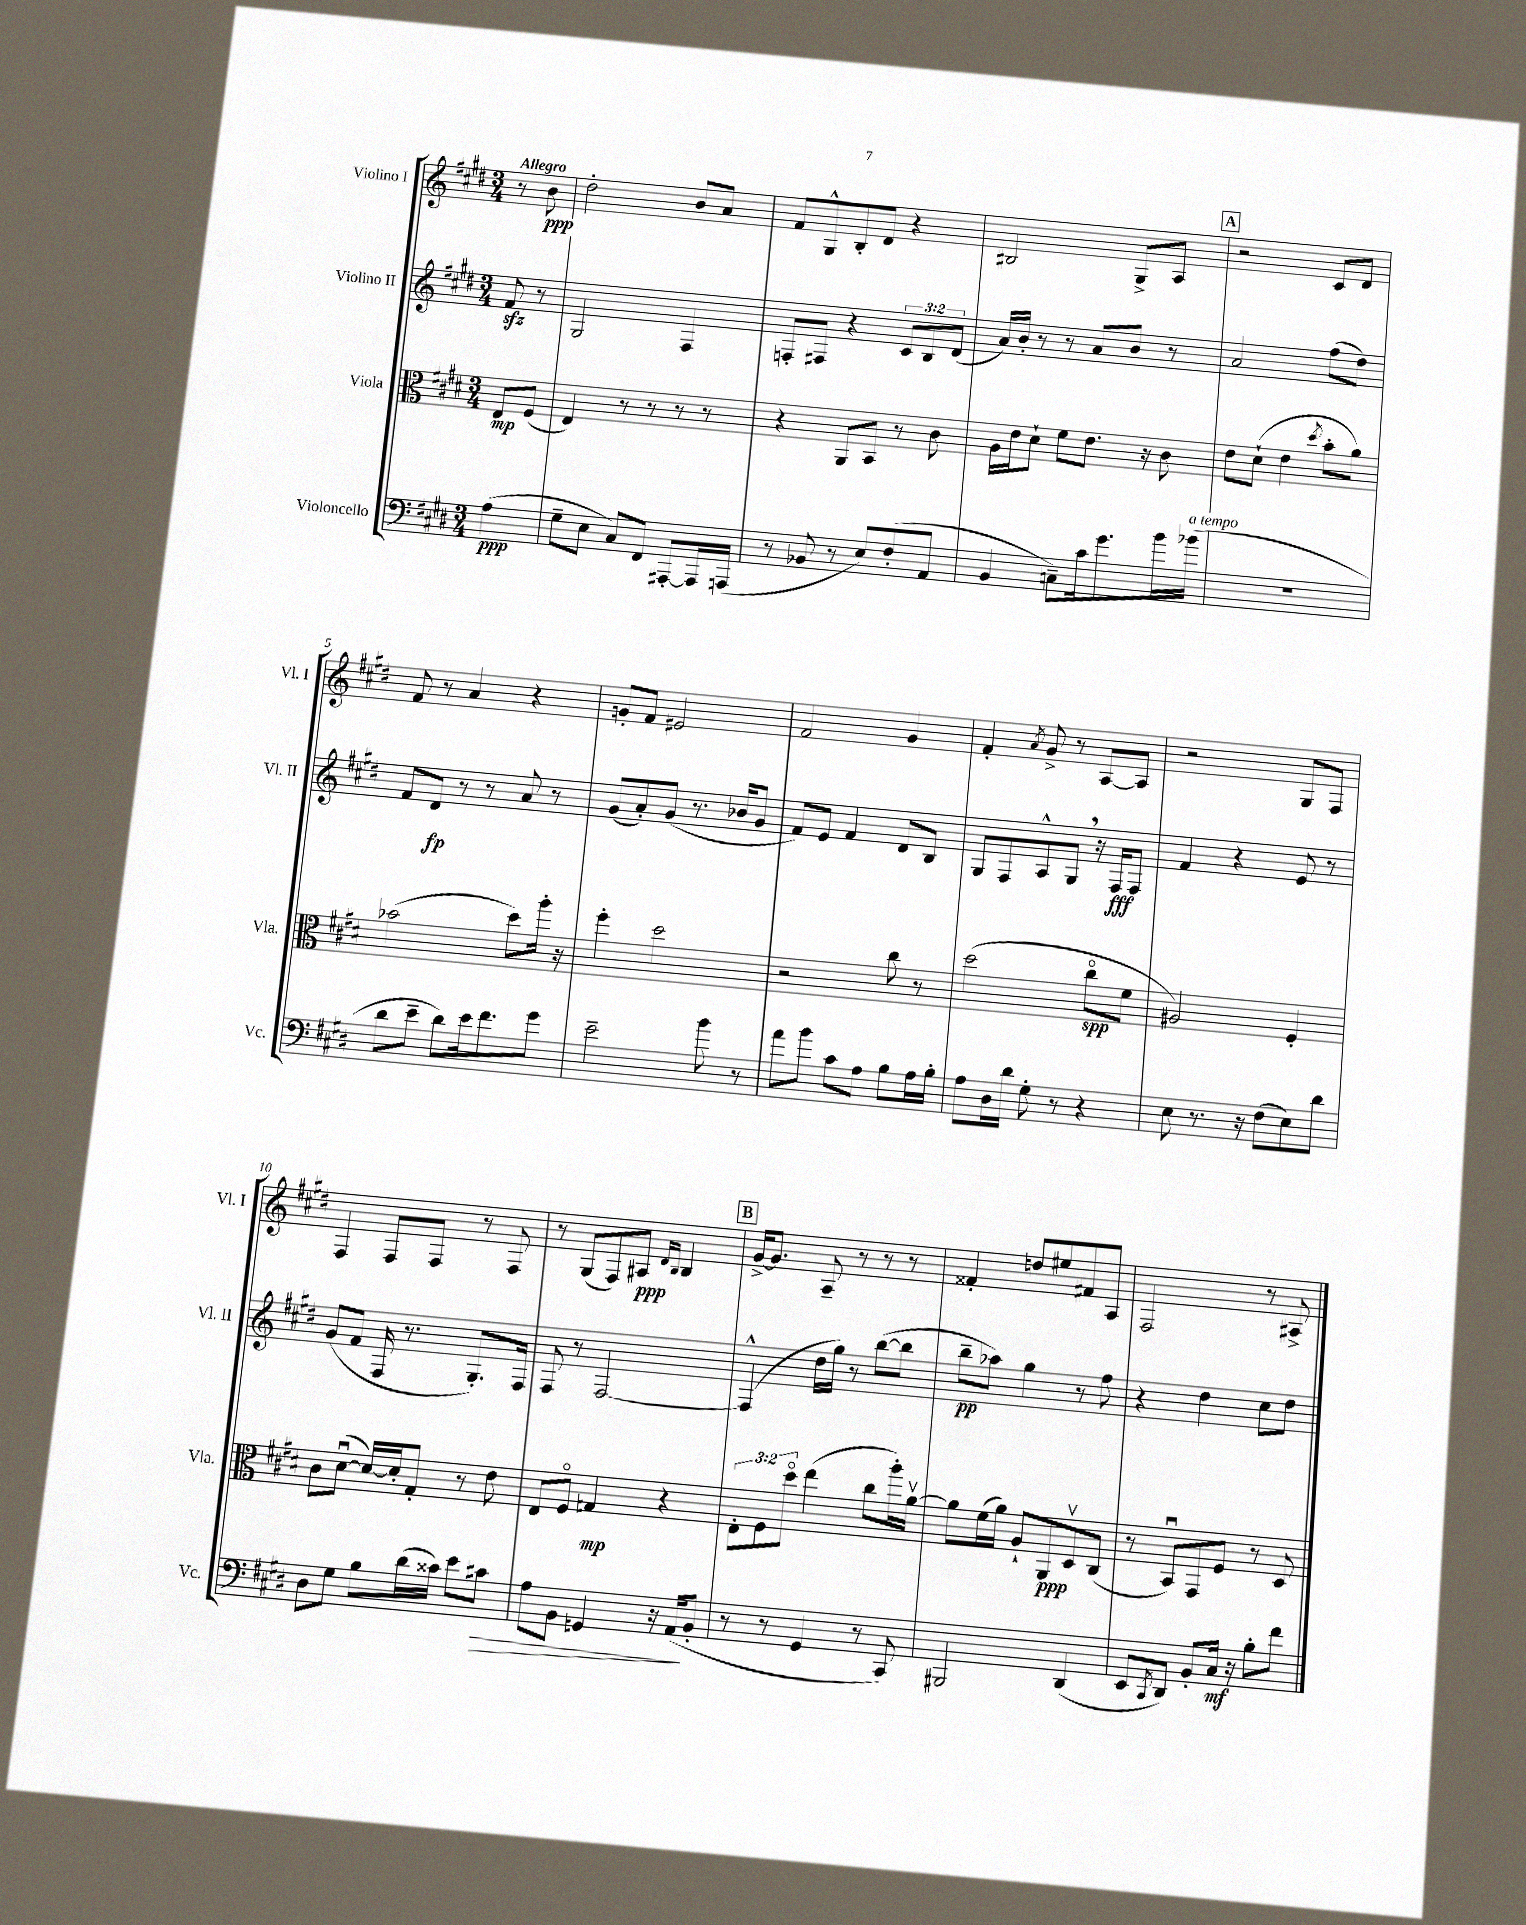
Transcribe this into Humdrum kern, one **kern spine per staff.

**kern	**kern	**kern	**kern
*staff4	*staff3	*staff2	*staff1
*clefF4	*clefC3	*clefG2	*clefG2
*k[f#c#g#d#]	*k[f#c#g#d#]	*k[f#c#g#d#]	*k[f#c#g#d#]
*M3/4	*M3/4	*M3/4	*M3/4
(4A\	8E/L	8f#/	8r
.	(8F#/J	8r	8b\
=	=	=	=
8G#~\L	4E/)	2G#/	2dd#'\
8E\J	.	.	.
8C#/L)	8r	.	.
8FF#/J	8r	.	.
[8AAA#'/L	8r	4F#/	8b/L
16AAA#/]L	8r	.	8a/J
(16AAA/JJ	.	.	.
=	=	=	=
8r	4r	8F'/L	8f#/L
8BB-/	.	8F#/J	8G#^^/
8r	8AA/L	4r	8B'/
8E/L)	8BB/J	.	8d#/J
(8F#'/	8r	12c#/L	4r
.	.	12B/	.
8AA/J	8c#\	.	.
.	.	(12d#/J	.
=	=	=	=
4BB/	16A\LL	16a/LL)	2B#/
.	16e\J	16b'/JJ	.
.	8d#`\J	8r	.
8C~\L)	8f#\L	8r	.
16c#\k	8.e\J	8a/L	.
8.g#\	.	.	.
.	.	8b/J	8G#^/L
.	16r	.	.
16b\L	8c#\	8r	8A/J
(16b-\JJ	.	.	.
=	=	=	=
2.r	8e\L	2a/	2r
.	(8d#`\J	.	.
.	4e\	.	.
.	8qdd#/	.	.
.	8b'\L	(8ff#\L	8c#/L
.	8a\J)	8dd#\J)	8d#/J
=	=	=	=
8d#\L	(2b-\	8f#/L	8f#/
8e~\J	.	8d#/J	8r
8d#\L)	.	8r	4a/
16e\k	.	8r	.
8.f#\	.	.	.
.	8dd#\L)	8a/	4r
8g#\J	16aa'\Jk	8r	.
.	16r	.	.
=	=	=	=
2e~\	4ff#'\	(8g#/L	8g'/L
.	.	8a'/)	8f#/J
.	2dd#\	(8g#/J	2e#/
.	.	8.r	.
8b\	.	.	.
.	.	16b-/LK	.
8r	.	8g#/J	.
=	=	=	=
8a\L	2r	8f#/L)	2f#/
8b\J	.	8e/J	.
8c#\L	.	4f#/	.
8A\J	.	.	.
8B\L	8cc#\	8d#/L	4g#/
16A\L	8r	8B/J	.
16B'\JJ	.	.	.
=	=	=	=
8A\L	(2dd#\	8G#/L	4f#'/
16D#\L	.	8F#/	.
16d#\JJ	.	.	.
.	.	.	8qa/
8G#'\	.	8A^^/	8g#^/
8r	.	8G#/J	8r
4r	8cc#o\L	16r	[8A/L
.	.	16F#/LK	.
.	8f#\J	8F#/J	8A/]J
=	=	=	=
8E\	2A#/)	4f#/	2r
8.r	.	.	.
.	.	4r	.
16r	.	.	.
(8F#\L	.	.	.
8E\)	4F#'/	8e/	8G#/L
8d#\J	.	8r	8F#/J
=	=	=	=
8D#\L	8c#\L	(8g#/L	4F#/
8G#\J	([8d#u\J	8f#/J	.
8B\L	16d#/_LL)	16F#/	8F#/L
.	16d#'/]J	8.r	.
(16d#\L	8G#'/J	.	8F#/J
16c##\JJ)	.	.	.
8e\L	8r	8.G#'/L)	8r
8c#\J	8e\	.	8F#/
.	.	16F#/Jk	.
=	=	=	=
8A\L	8E/L	8F#/	8r
8BB\J	8F#o/J	8r	(8G#/L
4GG/	4G/	[2F#/	8F#/)
.	.	.	8A#/J
.	.	.	16qqd#/LL
.	.	.	16qqB/JJ
16r	4r	.	4B/
(16AA/LK	.	.	.
8BB'/J	.	.	.
=	=	=	=
8r	12E'\L	(4F#^^/]	[16g#^/LK
.	.	.	8.g#/]J
.	12F#\	.	.
8r	.	.	.
.	12dd#o\J	.	.
4GG#/	(4ee\	16dd#\LL	8A~/
.	.	16gg#\JJ)	.
.	.	8r	8r
8r	8cc#\L	([8bb\L	8r
8CC#/)	16aa'\L)	8bb\]J	8r
.	[16av\JJ	.	.
=	=	=	=
2BBB#/	8a\]L	8bb~\L	4f##'/
.	(16f#\L	8aa-\J)	.
.	16a\JJ)	.	.
.	8A`/L	4gg#\	8dd/L
.	8AA/	.	8ee#/
(4DD#/	8D#v/	8r	8f#/
.	(8C#/J	8ff#\	8A/J
=	=	=	=
8EE/L	8r	4r	2F#/
8qCC#/	.	.	.
8DD#/J)	8BBu/L)	.	.
8BB'/L	8GG#/	4dd#\	.
16C#/Jk	8F#/J	.	.
16r	.	.	.
8B'\L	8r	8cc#\L	8r
8f#\J	8D#/	8dd#\J	8A#^/
==	==	==	==
*-	*-	*-	*-
